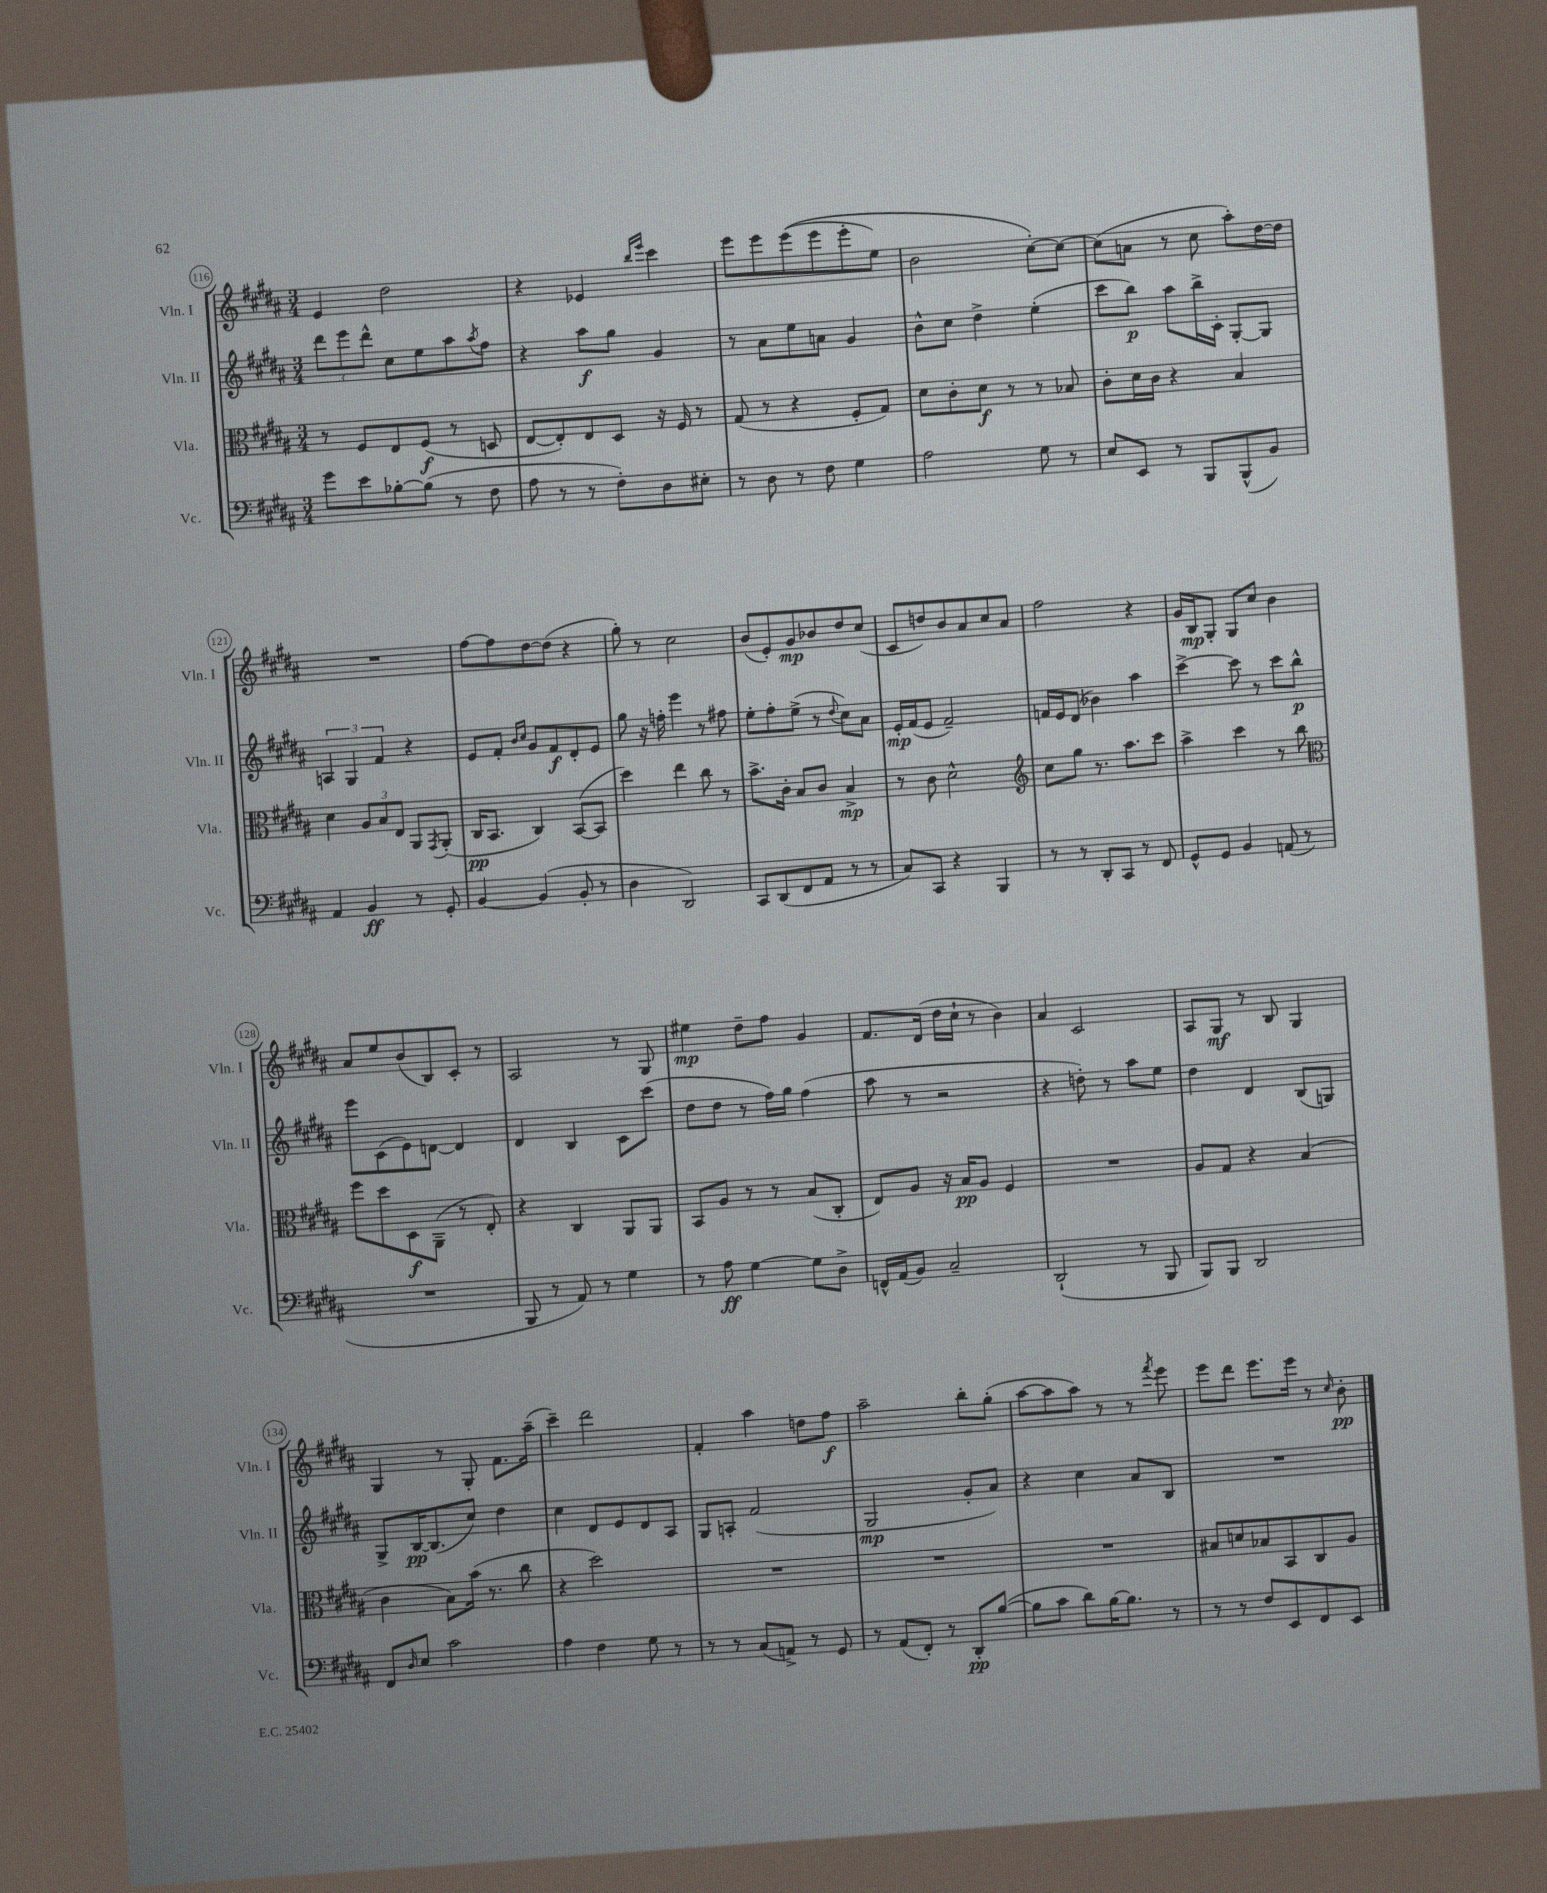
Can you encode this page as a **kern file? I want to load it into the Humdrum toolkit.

**kern	**kern	**kern	**kern
*staff4	*staff3	*staff2	*staff1
*clefF4	*clefC3	*clefG2	*clefG2
*k[f#c#g#d#a#]	*k[f#c#g#d#a#]	*k[f#c#g#d#a#]	*k[f#c#g#d#a#]
*M3/4	*M3/4	*M3/4	*M3/4
8g#\L	8r	12ddd#\L	4e/
.	.	12eee\	.
8e\	8F#/L	.	.
.	.	12ddd#^^\J	.
[8B-'\	8E/	8cc#\L	2dd#\
(8B-\]J	(8F#/J	8ee\	.
8r	8r	8aa#\	.
.	.	8qaa#/	.
8F#\	8D/	8ff#\J	.
=	=	=	=
8A#\	[8E/L	4r	4r
8r	8E'/])	.	.
8r	8E/	8aa#\L	4e-/
8F#'\L)	8D#/J	8gg#\J	.
.	.	.	16qqbb/LL
.	.	.	16qqeee/JJ
8D#\	16r	4g#/	4ccc#\
.	16F#/	.	.
8E#'\J	8r	.	.
=	=	=	=
8r	(8G#/	8r	8eee\L
8D#\	8r	8a#\L	8eee\
8r	4r	8ee\	&((8eee\
8F#\	.	8a\J	8eee\
4G#\	8F#'/L	4g#/	8eee'\
.	8G#/J)	.	8ee\J)
=	=	=	=
2A#\	8d#\L	8b^^\L	2b\
.	8c#'\	8cc#\J	.
.	8d#\J	4dd#^\	.
.	8r	.	.
8G#\	8r	(4ee'\	[8cc#'\L&)
8r	8B-/	.	8cc#\_J
=	=	=	=
8E/L	8c#'\L	8ccc#\L	(8cc#\]L
8EE/J	16d#\L	8bb\J)	8a\J
.	16c#\JJ	.	.
8r	4r	8aa#\L	8r
8BBB/L	.	16bb^\L	8cc#\
.	.	16c#'\JJ	.
(8BBB^^/	4B/	[8G#'/L	8aa#'\L)
8BB/J)	.	8G#/]J	[16dd#\L
.	.	.	16dd#\]JJ
=	=	=	=
4AA#/	4d#\	6A/	2.r
.	.	6G#/	.
4BB/	12A#/L	.	.
.	12B/	6f#/	.
.	12E/J	.	.
8r	8AA#/L	4r	.
.	8qGG#/	.	.
8GG#'/	(8AA#'/J	.	.
=	=	=	=
[4BB/	16C#/LK	8e/L	[8ff#\L
.	8.BB/J	.	.
.	.	8f#'/J	8ff#\]
.	.	16qqb/LL	.
.	.	16qqcc#/JJ	.
(4BB/]	4C#/)	8g#/L	[8dd#\
.	.	8f#/	(8dd#\]J
8BB'/	([8BB/L	8d#'/	4r
8r	8BB/]J	8e/J	.
=	=	=	=
4D#\	4dd#\)	8gg#\	8gg#'\)
.	.	16r	8r
.	.	16ff'\	.
2DD#/)	4ee\	4eee\	2cc#\
.	8cc#\	8r	.
.	8r	8ff#\	.
=	=	=	=
8CC#/L	8.b^\L	8ee'\L	(8b/L
(8DD#/	.	8ff#'\	8e'/)
.	16c#'\Jk	.	.
8FF#/	8B/L	(8ee^\J	8g#/
8AA#/J	8c#/J	8r	8b-/
.	.	8qqdd#/	.
8r	4B^/	8cc#\L)	8dd#/
8r	.	8a#\J	(8cc#/J
=	=	=	=
8C#/L)	8r	16e'/LL	8c#/L
.	.	(16f#/J	.
8CC#/J	8c#\	8e/J	8dd/)
4r	2d#^^\	2f#~/)	8b/
.	.	.	8a#/
4BBB/	.	.	8cc#/
.	.	.	8a#/J
=	=	=	=
*	*clefG2	*	*
8r	8cc#\L	16f/LL	2ff#\
.	.	16e/J	.
8r	8gg#\J	(8d#/J	.
8DD#'/L	8.r	4b-\)	.
8CC#/J	.	.	.
.	8.aa#\L	.	.
8r	.	4aa#\	4r
8FF#/	8ccc#\J	.	.
=	=	=	=
8GG#^^/L	4aa#^\	[4ccc#^\	16g#/LL
.	.	.	16B/J
8GG#/J	.	.	8G#'/J
4BB/	4ccc#\	8ccc#\]	8G#/L
.	.	8r	8cc#/J
(8AA/	8r	8ccc#\L	4b\
8r	8bb\	8bb^^\J	.
=	=	=	=
*	*clefC3	*	*
2.r	8ff#\L	8eee\L	8a#/L
.	8dd#\	(8c#\	8ee/
.	8D#\	8e\)	(8b/
.	(8AA#~\J	[8d\J	8B/)
.	8r	4d/]	8c#'/J
.	8E'/)	.	8r
=	=	=	=
8BBB/	4r	4d#/	2A#/
8r	.	.	.
8AA#/)	4C#/	4B/	.
8r	.	.	.
4G#\	8AA#/L	8c#\L	8r
.	8AA#/J	(8ccc#\J	8G#/
=	=	=	=
8r	8BB/L	8dd#\L	4ee#\
8A#\	8A#/J	8dd#\J	.
[4G#\	8r	8r	8dd#~\L
.	8r	16ff#\LL)	8ff#\J
.	.	16gg#\JJ	.
8G#\]L	(8B/L	(4ff#\	4g#/
8D#^\J	8C#'/J	.	.
=	=	=	=
16FF^^/LL	8E/L)	8aa#\	8.f#/L
(16AA#/J	.	.	.
8BB/J)	8A#/J	8r	.
.	.	.	(16d#/Jk
2C#~/	16r	2r	16dd#\LL
.	16B/LK	.	16cc#`\JJ
.	8A#/J	.	8r
.	4F#/	.	4b\)
=	=	=	=
(2DD#`/	2.r	4r	4a#/
.	.	8dd'\)	2c#/
.	.	8r	.
8r	.	8aa#\L	.
8BBB/	.	8ee\J	.
=	=	=	=
8BBB/L)	8A#/L	4dd#\	8A#/L
8BBB/J	8G#/J	.	8G#/J
2DD#/	4r	4d#/	8r
.	.	.	8B/
.	(4B/	(8B/L	4G#/
.	.	8G/J)	.
=	=	=	=
8FF#/L	4c#\	8G#^/L	4G#/
16qqD#/	.	.	.
8E/J	.	[16B/K	.
.	.	(8.B/]	.
2c#\	8B\L)	.	8r
.	(16b\Jk	8cc#/J)	8G#'/
.	8.r	.	.
.	.	4dd#\	8.f#\L
.	8cc#\	.	.
.	.	.	(16aa#~\Jk
=	=	=	=
4A#\	4r	4cc#\	4ccc#~\)
4F#\	2dd#\)	8d#/L	2ddd#\
.	.	8e/	.
8G#\	.	8d#/	.
8r	.	8A#/J	.
=	=	=	=
8r	2.r	8G#/L	4f#'/
8r	.	8A'/J	.
(8C#/L	.	(2f#/	4aa#\
8AA^/J)	.	.	.
8r	.	.	8dd\L
8GG#/	.	.	8ff#\J
=	=	=	=
8r	2.r	2G#/	2aa#~\
(8AA#/L	.	.	.
8FF#'/J)	.	.	.
8r	.	.	.
8DD#'/L	.	8g#'/L	8bb'\L
([8B/J	.	8a#/J)	(8gg#'\J
=	=	=	=
8B\]L	2.r	4r	[8aa#\L
8c#\J	.	.	8aa#\]
8d#\L)	.	4cc#\	8aa#\J)
[16B\K	.	.	8r
8.B\]J	.	.	.
.	.	8a#/L	8r
.	.	.	8qfff#/
8r	.	8B/J	8eee\
=	=	=	=
8r	8B#/L	2.r	8eee\L
8r	8d/	.	8ddd#\J
8F#/L	8B-/	.	8.eee\L
8EE/	8BB/	.	.
.	.	.	16eee\Jk
8FF#/	8C#/	.	8r
.	.	.	16qqcc#/
8EE/J	8A#/J	.	8b'\
==	==	==	==
*-	*-	*-	*-
